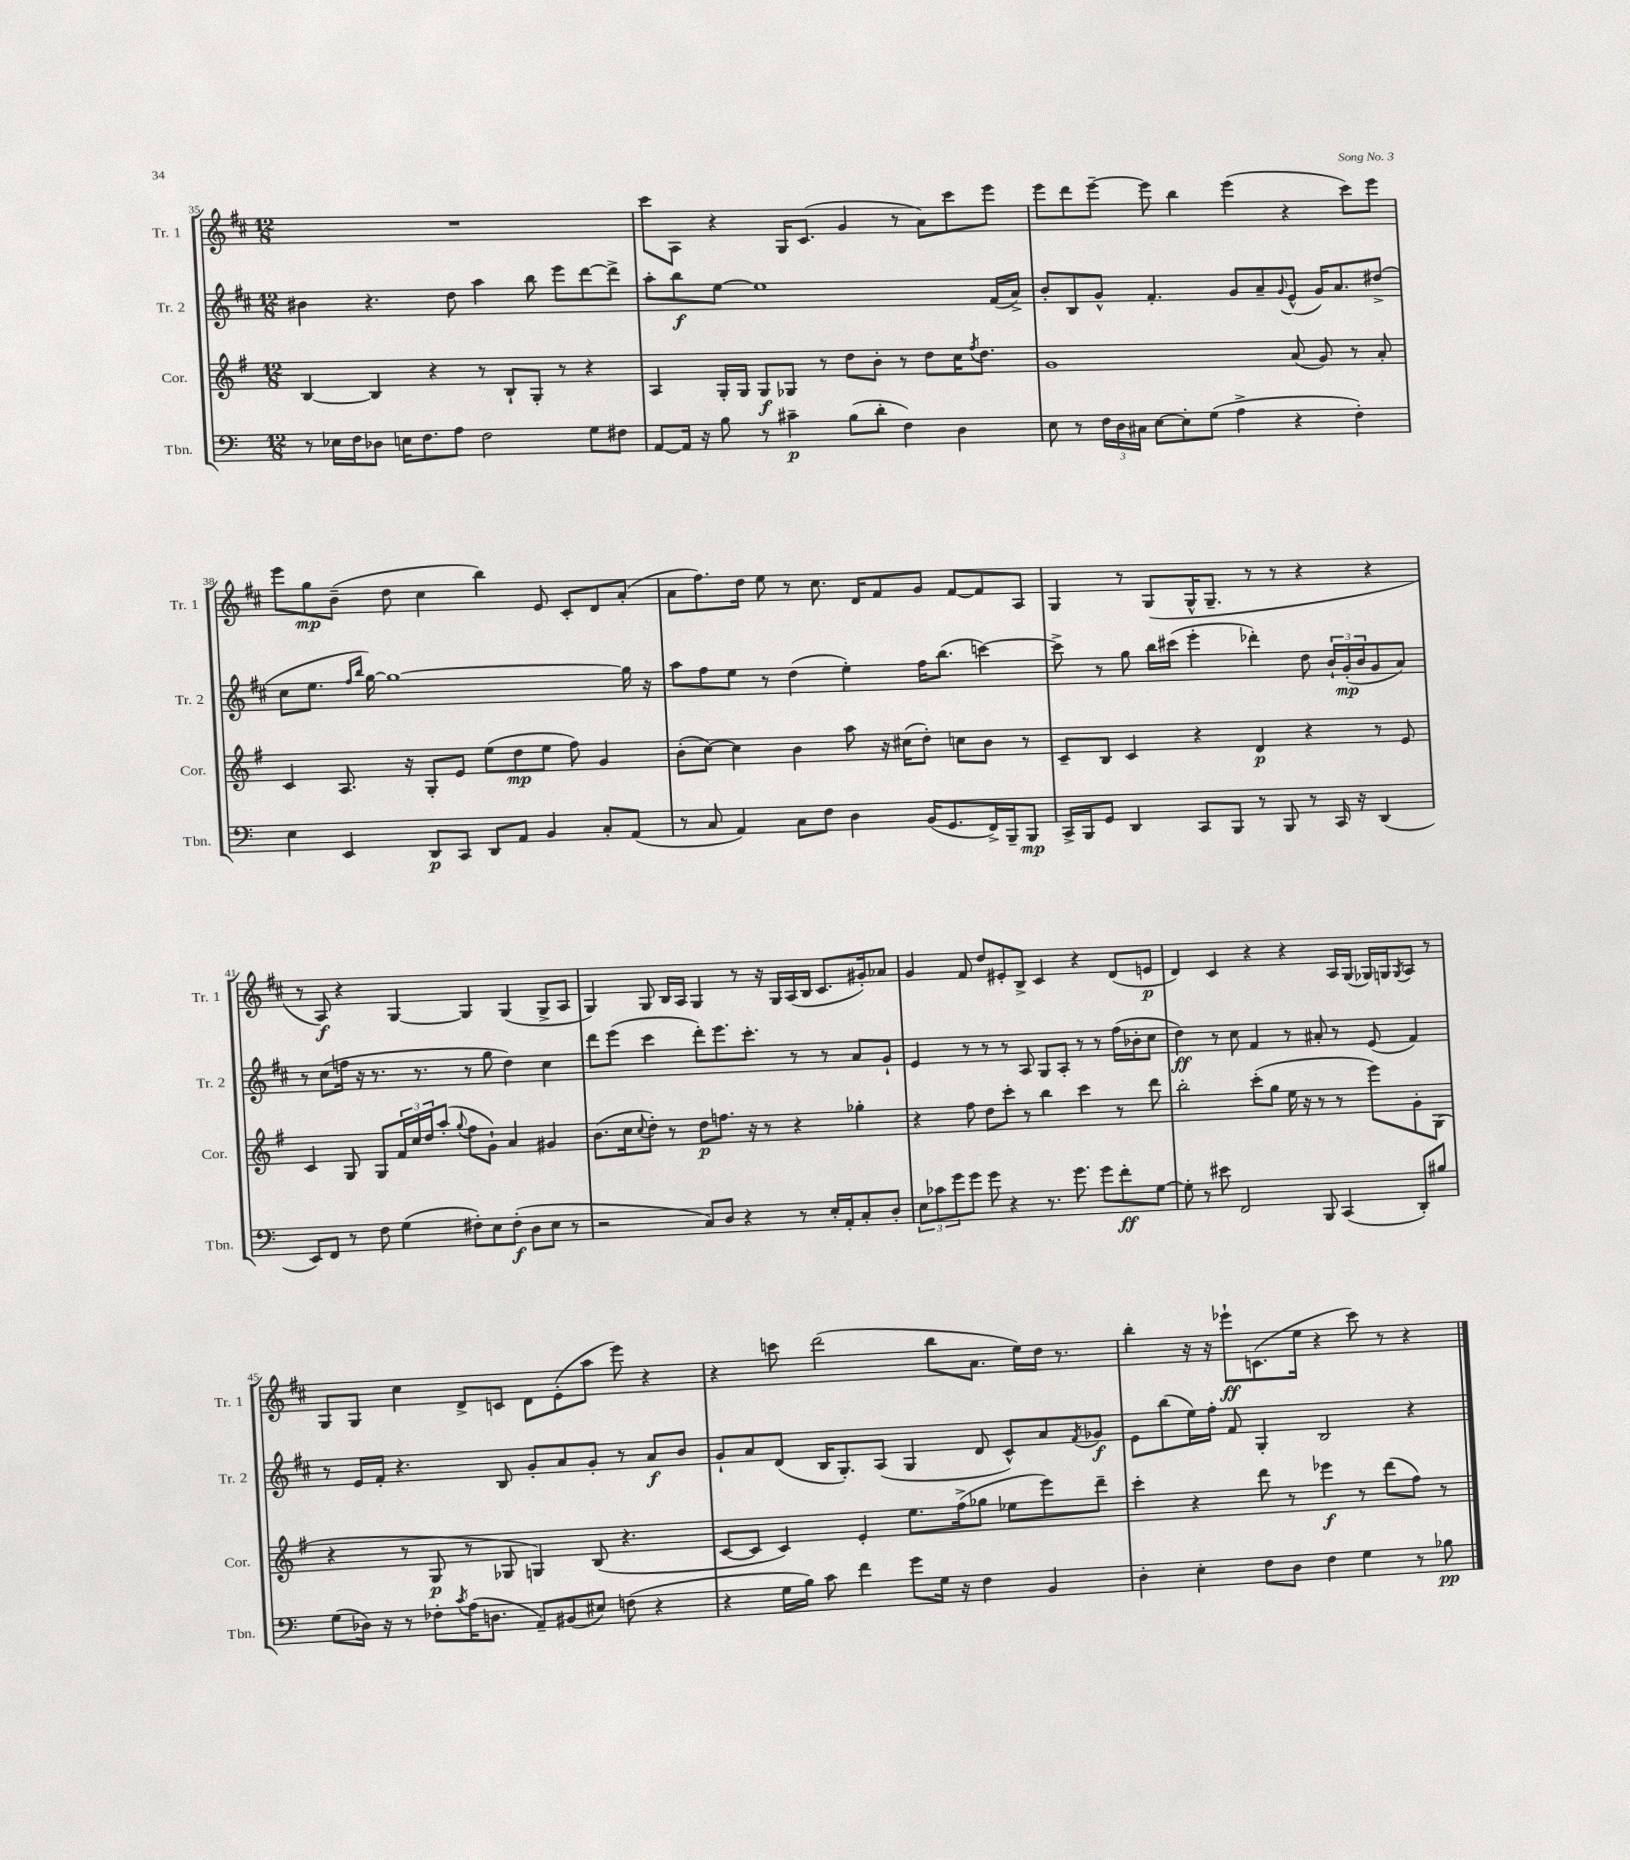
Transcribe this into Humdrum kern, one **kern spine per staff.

**kern	**kern	**kern	**kern
*staff4	*staff3	*staff2	*staff1
*clefF4	*clefG2	*clefG2	*clefG2
*k[]	*k[f#]	*k[f#c#]	*k[f#c#]
*M12/8	*M12/8	*M12/8	*M12/8
8r	[4B	4b#	1.r
16E-	.	.	.
16F	.	.	.
8D-	4B]	4.r	.
16E	.	.	.
8.F	.	.	.
.	4r	.	.
8A	.	8dd	.
2F	8r	4aa	.
.	8B`	.	.
.	8G'	8bb	.
.	8r	8eee	.
8G	4r	[8ddd	.
8F#	.	8ddd^]	.
=	=	=	=
[8AA	4A	8aa'	8ccc#
16AA]	.	8bb	8A
16r	.	.	.
8B	16G'	[8ee	4r
.	16G	.	.
8r	8G	1ee]	.
4c#~	8G-	.	16G
.	.	.	(8.c#
.	8r	.	.
(8B	8dd	.	4g
8d'	8b'	.	.
4F)	8r	.	8r
.	8dd	.	8a)
4D	16cc	.	8ccc#
.	8qff#	.	.
.	8.dd	.	.
.	.	(16f#	8eee
.	.	16a^)	.
=	=	=	=
8E	1g	8b'	8eee
8r	.	8B	8ddd
24F	.	8g^^	[8eee~
24D	.	.	.
24C#	.	.	.
[8E	.	4.f#'	8eee]
8E']	.	.	4bb
(8G	.	.	.
4A^	.	8g	(4eee
.	.	8a~	.
.	.	8qqg	.
4r	(8a	(8e^^	4r
.	8g)	16g)	.
.	.	8.a	.
4F')	8r	.	8ccc#)
.	8a'	(8dd#^	8eee
=	=	=	=
4E	4c	8cc#	8eee
.	.	8.ee	8gg
4EE	8.A	.	(8b~
.	.	16qqff#	.
.	.	16qqbb	.
.	.	[16gg)	.
.	.	1gg_	8dd
.	16r	.	.
8DD	8G'	.	4cc#
8CC	8e	.	.
8DD	(8ee	.	4bb)
8AA	8dd	.	.
4BB	8ee	.	8e
.	8ff#)	.	8c#'
8C'	4g	.	8d
(8AA	.	16gg]	(8a'
.	.	16r	.
=	=	=	=
8r	(8b'	8aa	8a
8C	[8cc)	8ff#	8.ff#)
4AA)	4cc]	8ee	.
.	.	.	16dd
.	.	8r	8ee
8C	4b	(4dd	8r
8F	.	.	8.cc#
4D	8aa	4ee')	.
.	.	.	16d
.	16r	.	8f#
.	(16cc#	.	.
(16BB	8dd')	16ff#	8g
8.GG	.	(8.bb	.
.	8cc	.	[8f#
16FF^)	8b	[4ccc)	8f#]
16BBB~	.	.	.
8BBB	8r	.	8A
=	=	=	=
16CC^	8c~	8ccc^]	4G
16BBB	.	.	.
8GG	8B	8r	.
4DD	4c	8gg	8r
.	.	16bb	(8G
.	.	(16ccc#	.
8CC	4r	4eee'	16G^^
.	.	.	8.G~
8BBB	.	.	.
8r	4d	4ddd-')	8r
8BBB	.	.	8r
8r	4r	8dd	4r
16CC	.	24b`	.
.	.	(24g'	.
16r	.	.	.
.	.	24b	.
(4DD	8r	8g	4r
.	8e	8a)	.
=	=	=	=
8EE)	4c	8r	8r
8FF	.	(8cc#	8A)
8r	8G	16ff	4r
.	.	16r	.
8F	8G	8.r	.
(4G	24f#	.	[4G
.	24cc	.	.
.	.	8.r	.
.	24dd	.	.
.	(8aa'	.	.
.	8qqgg	.	.
8F#')	8ff#	8r	4G]
8E	8g`)	8gg	.
(8F#'	4a	4dd)	(4G
8D	.	.	.
8E	4g#	4cc#	8G^
8r	.	.	8A
=	=	=	=
2r	(8.b	8ddd	4G)
.	.	(8eee	.
.	16cc	.	.
.	8qqcc	.	.
.	8dd')	4ccc#	8G
.	8r	.	16B
.	.	.	16A
8C)	8dd	8ddd')	4G
8D	8.ff	8.eee	.
4r	.	.	8r
.	16r	8.ccc#'	.
.	8r	.	16r
.	.	.	16G
8r	4r	8r	(16A
.	.	.	16B
16E'	.	8r	8.c#
16AA'	.	.	.
8C'	4gg-'	8a	.
.	.	.	16g#')
8D'	.	8g`	8a-
=	=	=	=
12E	4r	4e	4g
12c-	.	.	.
12g	.	.	.
8g	8ff#	8r	8f#
8g	8dd	8r	8dd
4r	8ccc'	8r	8e#'
.	8r	8A	8B^
8.r	4bb	8G	4c#
.	.	8A'	.
8.g	.	.	.
.	4ccc	8r	4r
8g	.	8r	.
8f'	8r	(16ff#	(8d
.	.	16b-'	.
[8G	8ddd	8cc#	8e
=	=	=	=
8G']	2bb'	4dd)	4d)
8r	.	.	.
8e#	.	8r	4c#
2FF	.	8cc#	.
.	(8ccc'	4f#	4r
.	8gg	.	.
.	16ee	8r	4r
.	16r	.	.
8BBB	8r	8a#'	.
(4CC	8r	8r	16A
.	.	.	(16G
.	8eee)	(8e	16G-)
.	.	.	16G
.	.	.	8qG
8DD')	8g'	4f#)	8A
8B#	(8G	.	8r
=	=	=	=
(8G	4r	8r	8G
16D-)	.	16e	8G
16r	.	16f#'	.
8r	8r	4.r	4cc#
8F-'	8G	.	.
8qc	.	.	.
(16A	8r	.	8d^
8.D	.	.	.
.	8G-	8B	8c
8AA~)	4G)	8g'	8d
(8BB#	.	8a	(8e'
8E#)	(8B	8g'	8aa
(8F	4.r	8r	8eee)
4r	.	8a	4r
.	.	8b	.
=	=	=	=
4r	[8c	8g`	4r
.	8c]	8a	.
16G	4c)	(8d	8ccc
16B)	.	.	.
8c	.	16B	(2ddd
.	.	8.G')	.
4f	4e'	.	.
.	.	(8A	.
8g	8.ee	4G	.
16G	.	.	8bb
16r	(16ff#^	.	.
4F	8gg-	8d	8.a
.	8ee-	8c#^^)	.
.	.	.	16ee)
4BB	8eee)	8a	16dd
.	.	.	8.r
.	.	8qf#	.
.	8ddd~	8g-	.
=	=	=	=
4D'	4ccc'	8e	4bb'
.	.	(8bb	.
4E'	4r	16ee)	16r
.	.	16ff#'	16r
.	.	8f#	8eee-`
8F	8ddd	4G'	(8.c
8D	8r	.	.
.	.	.	16ee
4F	4eee-	2B	4r
4G	8r	.	8ccc#)
.	(8ddd	.	8r
8r	8ff#)	4r	4r
8B-	8r	.	.
==	==	==	==
*-	*-	*-	*-
